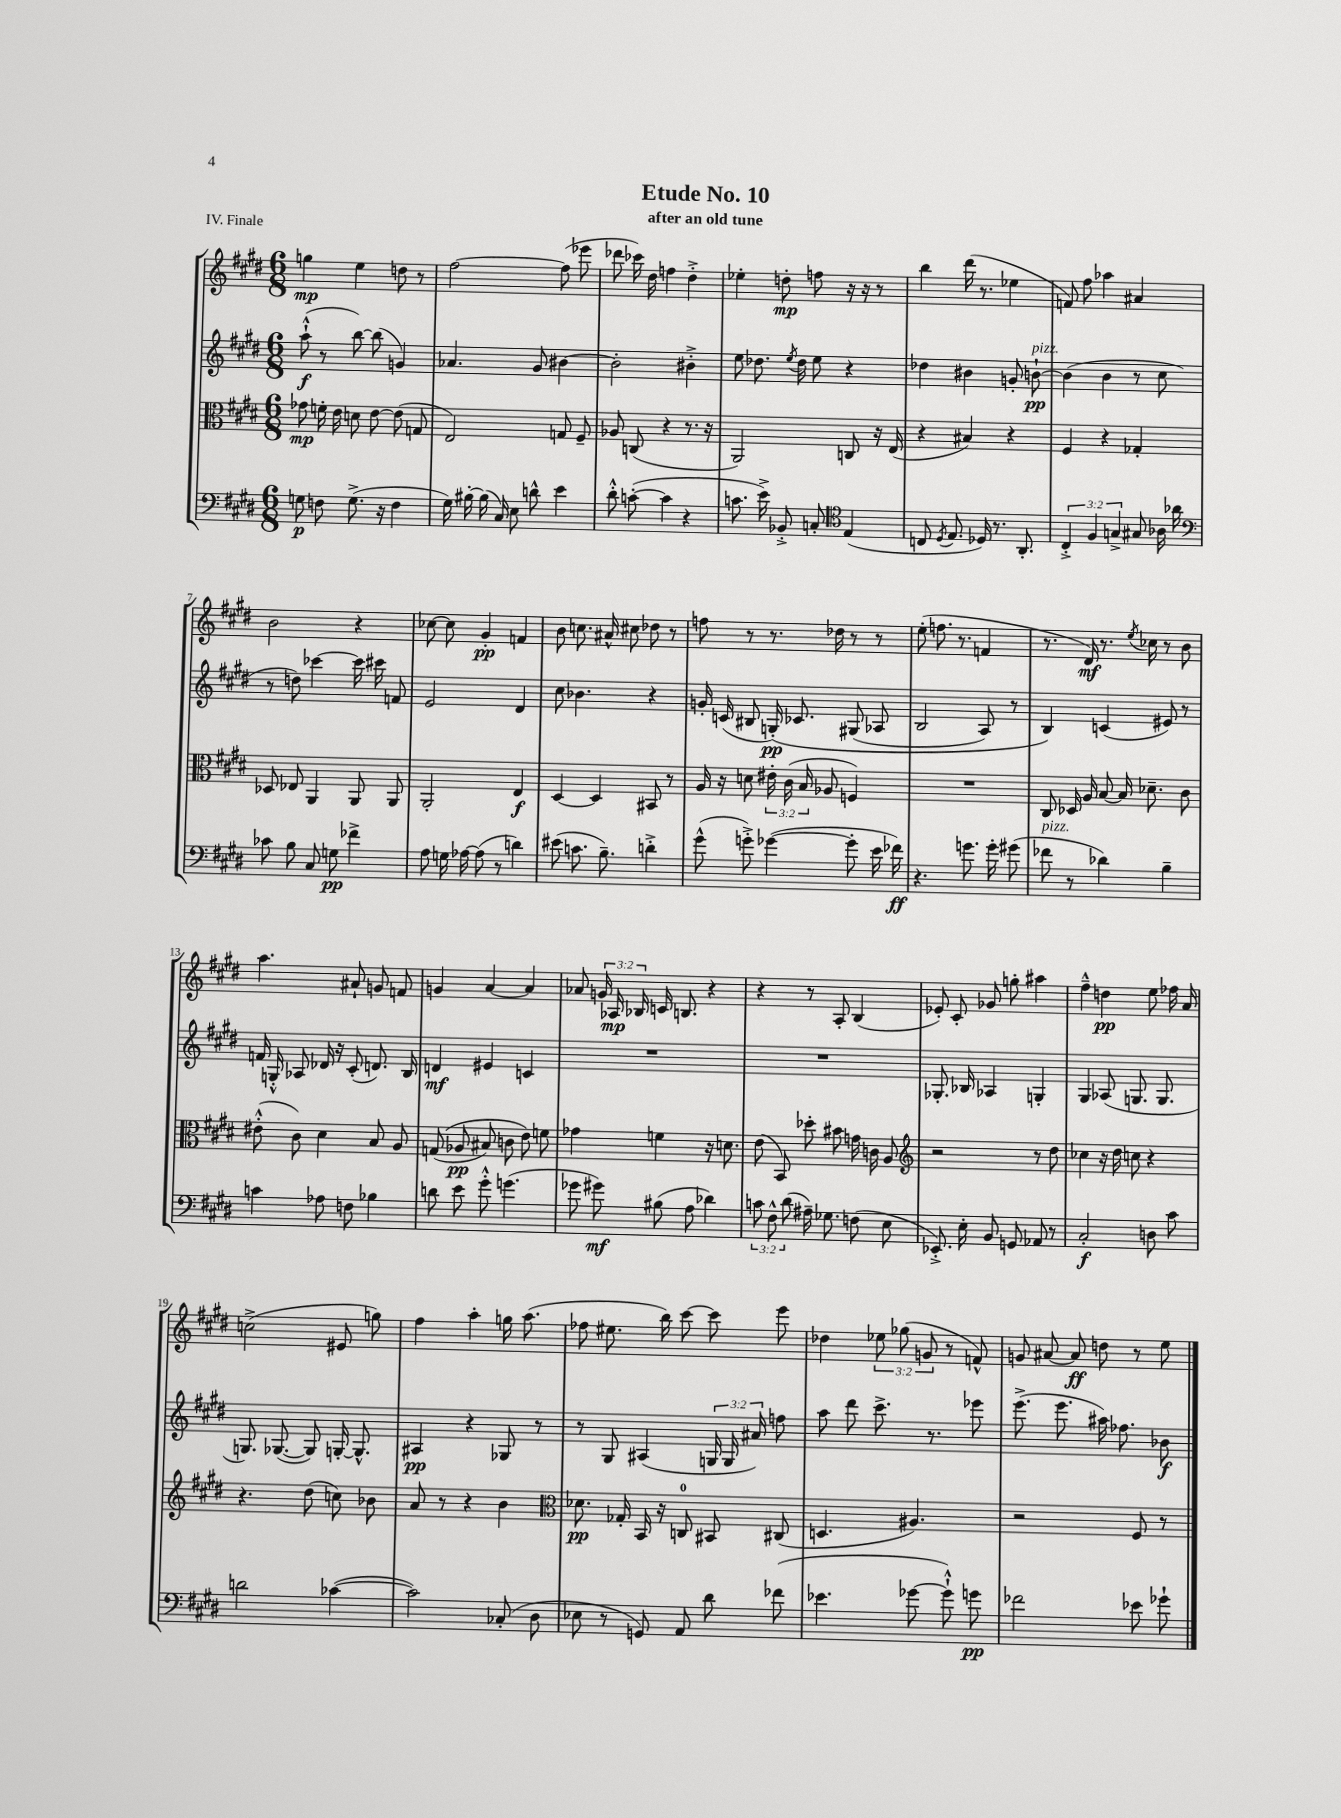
\header { title = "Etude No. 10" subtitle = "after an old tune" piece = "IV. Finale" }
<<
\new StaffGroup <<
\new Staff = "s0" {
    \clef treble \key e \major \numericTimeSignature \time 6/8 \override Staff.TupletNumber.text = #tuplet-number::calc-fraction-text
    \autoBeamOff g''4\mp e''4 d''8 r8 |
    fis''2~ fis''8( ees'''8 |
    des'''8 ces'''16) dis''16 f''4 dis''4-.-> |
    ees''4-. d''8-.\mp f''8 r16 r16 r8 |
    b''4 dis'''16( r8. ees''4 |
    f'8) fis''8 aes''4 ais'4 |
    b'2 r4 |
    ces''8~ ces''8 gis'4-.\pp f'4 |
    b'8 c''8. ais'16-^ cis''8 des''8 r8 |
    f''8 r8 r8. des''16 r8 r8 |
    e''8-.( f''8. r8. f'4 |
    r8. dis'16\mf) r8. \acciaccatura { e''8 } ces''16 r8 b'8 |
    a''4. ais'8-! g'8 f'8 |
    g'4 a'4~ a'4 |
    aes'8 \tuplet 3/2 { g'16 aes16\mp bes16 } c'16 b8. r4 |
    r4 r8 a8-. b4( |
    ees'8-.) cis'8-. ges'8 g''8-. ais''4 |
    fis''4---^ d''4\pp e''8 fes''16 a'16 |
    c''2->( eis'8 g''8) |
    fis''4 a''4-. g''16 a''8.( |
    fes''8 eis''8. b''16) cis'''8~ cis'''8 e'''8 |
    des''4 \tuplet 3/2 { ees''8 ges''8( g'8 } r8 f'8-^) |
    g'8 ais'8~ ais'8\ff d''8 r8 e''8 \bar "|." |
}
\new Staff = "s1" {
    \clef treble \key e \major \numericTimeSignature \time 6/8 \override Staff.TupletNumber.text = #tuplet-number::calc-fraction-text
    \autoBeamOff a''8-!-^\f( r8 b''8~) b''8( g'4) |
    aes'4. gis'8 bis'4~ |
    bis'2-. bis'4-.-> |
    e''8 des''8. \acciaccatura { e''8 } des''16 e''8 r4 |
    des''4 bis'4 g'8-. b'8~-!\pp^\markup { \italic "pizz." } |
    b'4( b'4 r8 cis''8 |
    r8 d''8) ces'''4~ ces'''16 cis'''16 f'8 |
    e'2 dis'4 |
    cis''8 bes'4. r4 |
    g'16-. c'16( bis8 g16-.\pp)\( ces'8. gis8( aes8 |
    b2 a8) r8 |
    b4\) c'4( eis'8) r8 |
    f'16 g16-.-^ aes8 des'16 r16 cis'8-.( d'8.) b16 |
    d'4\mf eis'4 c'4 |
    R2. |
    R2. |
    ges8.-. bes16 aes4 g4-. |
    gis4 aes8( g8. g8. |
    g8.) ges8.~( ges8) g16~-. g8.-^ |
    ais4\pp r4 ges8 r8 |
    r8 gis8 ais4( \tuplet 3/2 { g16 g16 ais'16) } f''8 |
    a''8 dis'''8 cis'''8.-> r8. ees'''8 |
    e'''8.->( e'''8. ais''16) fes''8. bes'8\f \bar "|." |
}
\new Staff = "s2" {
    \clef alto \key e \major \numericTimeSignature \time 6/8 \override Staff.TupletNumber.text = #tuplet-number::calc-fraction-text
    \autoBeamOff ges'8\mp f'16-. e'16 d'8 e'8~ e'8( g8 |
    e2) g8 fis8-- |
    aes8 c8( r4 r8. r16 |
    a,2) c8 r16 e16( |
    r4 bis4) r4 |
    fis4 r4 ges4-. |
    des8 ees8 a,4 a,8 a,8 |
    a,2-. e4\f |
    dis4~ dis4 bis,8 r8 |
    a16 r16 d'8 \tuplet 3/2 { eis'16-. cis'16( b16 } aes8 f4) |
    R2. |
    cis8 des16 a16 b8~ b16 des'8.-- cis'8 |
    eis'8-.-^( cis'8) dis'4 b8 a8 |
    g8(\( aes8\pp bis8) c'8 e'8\) f'8 |
    ges'4 f'4 r16 d'8. |
    e'8( b,8) des''8-. bis'8 g'16 c'16 a8 |
    \clef treble r2 r8 dis''8 |
    ces''4 r16 dis''16 c''8 r4 |
    r4. dis''8( c''8) bes'8 |
    a'8 r8 r4 b'4 |
    \clef alto des'8.\pp ges16-. b,16 r16 c8-0 bis,8 cis8( |
    d4. ais4.) |
    r2 fis8 r8 \bar "|." |
}
\new Staff = "s3" {
    \clef bass \key e \major \numericTimeSignature \time 6/8 \override Staff.TupletNumber.text = #tuplet-number::calc-fraction-text
    \autoBeamOff g8\p f8 g8.->( r16 f4 |
    gis16) bis16~-. bis16( cis16) e8 d'8-^ e'4 |
    dis'8-.-^ c'8~-.( c'4 r4 |
    c'8. e'16->) bes,8-.-> c8-. \clef tenor e4( |
    c8 \acciaccatura { dis8 } e8. des16) r8. a,8.-. |
    \tuplet 3/2 { cis4-.-> fis4 g4-> } gis8 aes16 aes'16 |
    \clef bass ces'8 b8 cis8 g8\pp fes'4-> |
    a8 g16 aes16~ aes8( r8 d'4) |
    eis'8( c'8. b8.--) d'4-.-> |
    gis'8-^( g'8-.->) ges'4~( ges'8-. e'16 fes'16\ff) |
    r4. g'8. g'16-. gis'8( |
    fes'8^\markup { \italic "pizz." } r8 des'4) b4-- |
    c'4 aes8 f8 bes4 |
    d'8 e'8 gis'8-.-^ g'4.( |
    ges'8 gis'8\mf) bis8( a8 des'4) |
    \tuplet 3/2 { c'8 fis8-^ dis'8( } ais16--) ges8. f8( e8 |
    ees,8.-.->) e16-. b,8 g,8 aes,8 r8 |
    cis2-.\f d8 cis'8 |
    d'2 ces'4~( |
    ces'2) ces8-.( dis8 |
    ees8 r8 g,8) a,8 dis'8 fes'8( |
    ees'4. ges'8~ ges'8-!-^) g'8\pp |
    fes'2 ees'8 ges'8-! \bar "|." |
}
>>
>>
